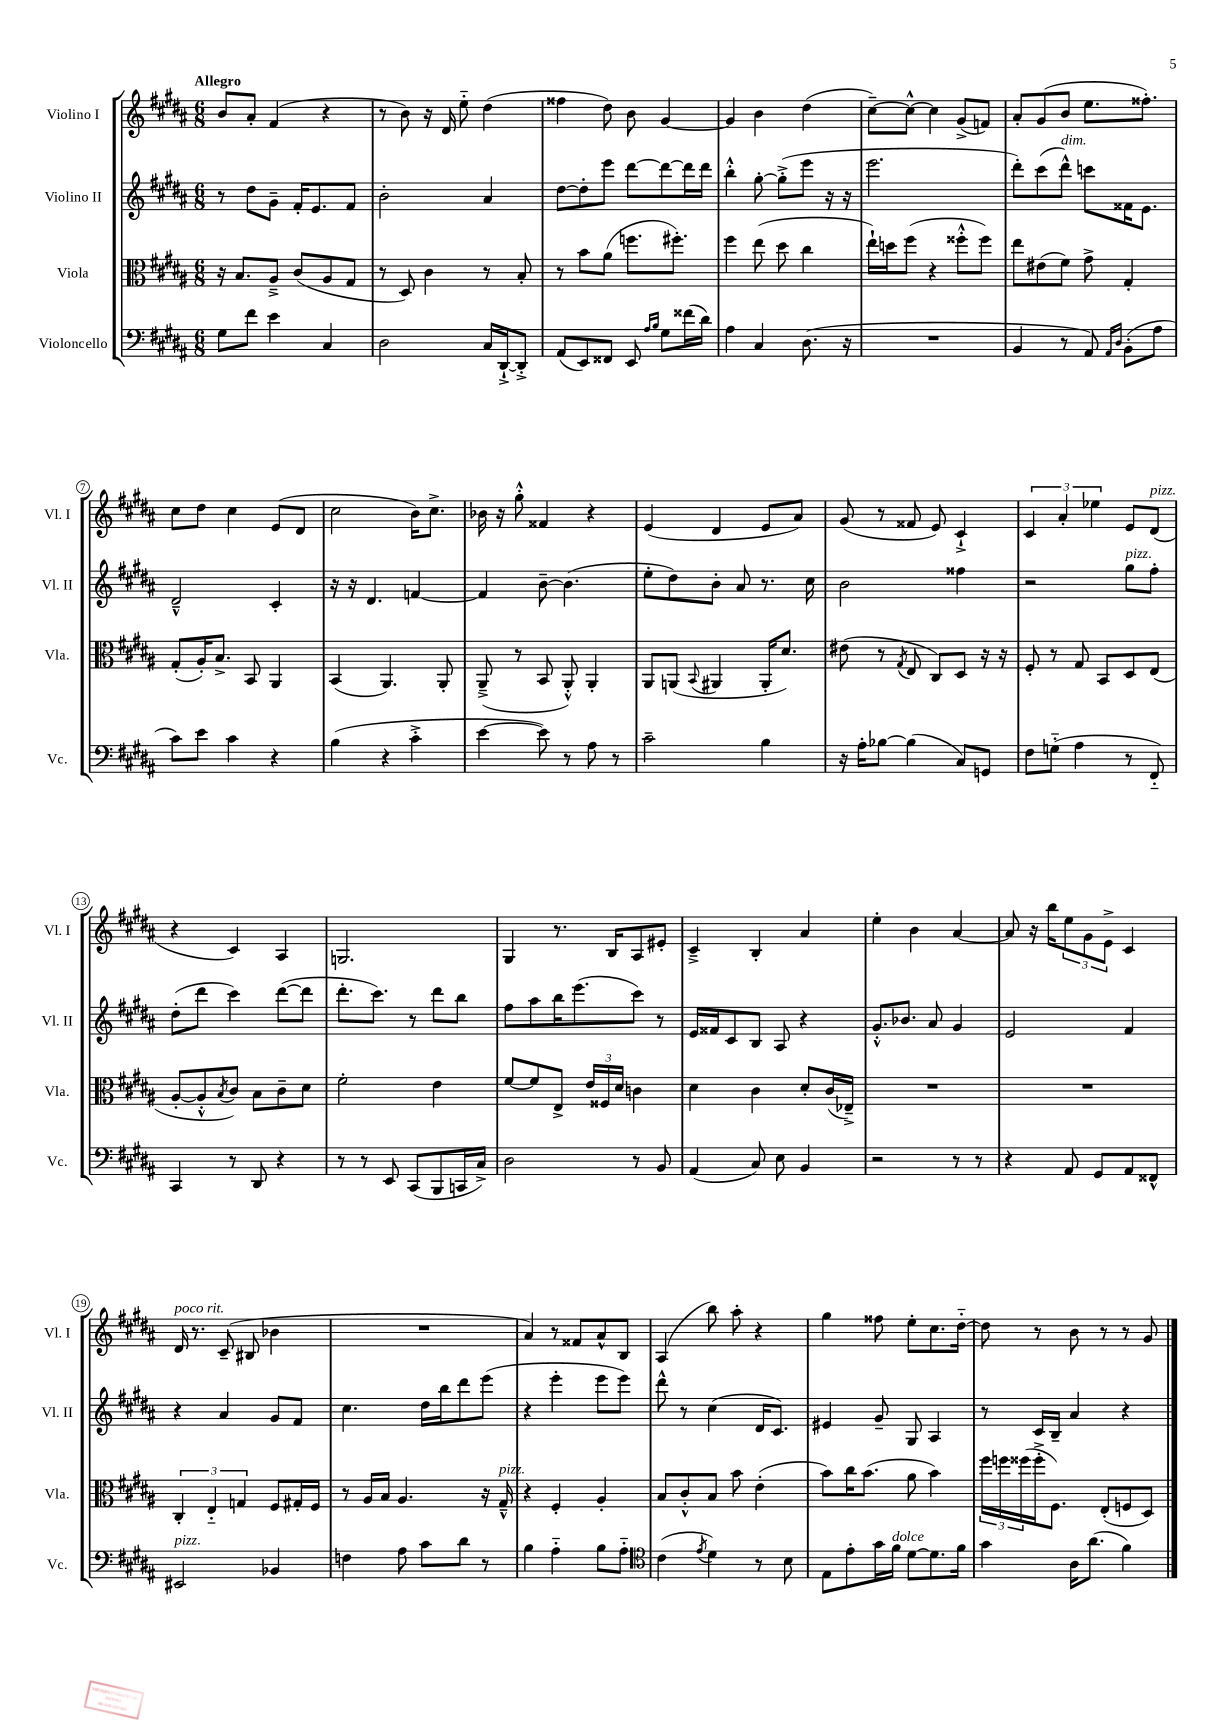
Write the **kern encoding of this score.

**kern	**kern	**kern	**kern
*part4	*part3	*part2	*part1
*staff4	*staff3	*staff2	*staff1
*I"Violoncello	*I"Viola	*I"Violino II	*I"Violino I
*I'Vc.	*I'Vla.	*I'Vl. II	*I'Vl. I
*clefF4	*clefC3	*clefG2	*clefG2
*k[f#c#g#d#a#]	*k[f#c#g#d#a#]	*k[f#c#g#d#a#]	*k[f#c#g#d#a#]
*M6/8	*M6/8	*M6/8	*M6/8
=1	=1	=1	=1
!	!	!	!LO:TX:a:B:t=Allegro
8G#\L	16r	8r	8b/L
.	8.B/L	.	.
8f#\J	.	8dd#\L	8a#'/J
4e\	8A#~^/J	8g#~\J	(4f#/
.	(8c#/L	16f#'/KL	.
.	.	8.e/	.
4C#/	8A#/	.	4r
.	8G#/J	8f#/J	.
=2	=2	=2	=2
2D#\	8r	2b'\	8r
.	8D#/)	.	8b\)
.	4c#\	.	16r
.	.	.	16d#/
.	.	.	8ee\
16C#/LL	8r	4a#/	(4dd#\
[16DD#`^/J	.	.	.
8DD#'^/J]	8B'/	.	.
=3	=3	=3	=3
(8AA#/L	8r	[8dd#\L	4ff##X\
8EE/)	8b\L	8dd#'\]	.
8FF##X/J	(8a#\J	8eee\J	8dd#\)
8EE/	8.ffn\L	[8ddd#\L	8b\
16qqA#/LL	.	.	.
16qqB/JJ	.	.	.
8G#\L	.	8ddd#\_	[4g#/
.	8.ff#X'\J)	.	.
(16f##X\L	.	16ddd#\L]	.
16d#\JJ)	.	16ddd#\JJ	.
=4	=4	=4	=4
4A#\	4ff#\	4bb'^^\	4g#/]
4C#/	(8ee\	[8gg#'\	4b\
.	8dd#\	(8gg#'^\L]	.
(8.D#\	4cc#\	8eee\J	(4dd#\
.	.	16r	.
16r	.	16r	.
=5	=5	=5	=5
2.r	16ee`\LL)	2.eee\	[8cc#~\L)
.	16ddn\J	.	.
.	(8ff#\J	.	8cc#^^\J_
.	4r	.	4cc#\]
.	8ff##X'^^\L	.	(8g#^/L
.	8ff##\J)	.	8fn/J)
=6	=6	=6	=6
4BB/	8ee\L	8ddd#'\L)	8a#'/L
.	(8e#X\	(8ccc#\	(8g#/
!	!	!LO:TX:a:i:t=dim.	!
8r	8f#\J)	8ddd#^^\J)	8b/J
8AA#/)	8g#^\	8cccn\L	8.ee\L
16qqAA#/LL	.	.	.
16qqD#/JJ	.	.	.
(8BB'\L	4G#'/	16f##X\K	.
.	.	8.e\J	8.ff##X'\J)
8A#\J	.	.	.
!!LO:LB:g=z
=7	=7	=7	=7
8c#\L)	(8G#'/L	2d#~^^/	8cc#\L
8e\J	16A#'/K)	.	8dd#\J
.	8.B^/J	.	.
4c#\	.	.	4cc#\
.	8BB/	.	.
4r	4AA#/	4c#'/	(8e/L
.	.	.	8d#/J
=8	=8	=8	=8
(4B\	(4BB/	16r	2cc#\
.	.	16r	.
.	.	4.d#/	.
4r	4.AA#/)	.	.
4c#'^\	.	[4fn/	16b\KL)
.	.	.	8.cc#^\J
.	8AA#'/	.	.
=9	=9	=9	=9
[4e\	(8AA#~^/	4f/]	16b-X\
.	.	.	16r
.	8r	.	8gg#'^^\
8e\])	8BB/	[8b~\	4f##X/
8r	8AA#'^^/)	(4.b\]	.
8A#\	4AA#'/	.	4r
8r	.	.	.
=10	=10	=10	=10
2c#~\	8AA#/L	8ee'\L	(4e/
.	(8AAn/J	8dd#\)	.
.	8qqBB/	.	.
.	4AA#X/	8b'\J	4d#/
.	.	8a#/	.
4B\	16AA#'/KL	8.r	8e/L
.	8.d#/J)	.	.
.	.	.	8a#/J)
.	.	16cc#\	.
=11	=11	=11	=11
16r	(8e#X\	2b\	(8g#/
16A#'\KL	.	.	.
[8B-X\J	8r	.	8r
.	8qG#/	.	.
(4B-\]	8E/	.	8f##X/
.	8C#/L)	.	8e/)
8C#/L)	8D#/J	4ff##X\	4c#`^/
8GGn/J	16r	.	.
.	16r	.	.
=12	=12	=12	=12
8F#\L	8F#'/	2r	6c#/
(8Gn\J	8r	.	.
.	.	.	6a#'/
4A#\	8G#/	.	.
.	.	.	6ee-X\
.	8BB/L	.	.
!	!	!LO:TX:a:i:t=pizz.	!
8r	8D#/	8gg#\L	8e/L
!	!	!	!LO:TX:a:i:t=pizz.
8FF#/)	(8E/J	8ff#'\J	(8d#/J
!!LO:LB:g=z
=13	=13	=13	=13
4CC#/	[8A#'/L	(8dd#'\L	4r
.	8A#'^^/]	8ddd#\J	.
.	8qB/	.	.
8r	8c#/J)	4ccc#\)	4c#/)
8DD#/	8B\L	.	.
4r	8c#~\	([8ddd#\L	4A#/
.	8d#\J	8ddd#\J]	.
=14	=14	=14	=14
8r	2f#'\	8.ddd#'\L	2.Gn/
8r	.	.	.
.	.	8.ccc#\J)	.
8EE/	.	.	.
(8CC#/L	.	8r	.
8BBB/	4e\	8ddd#\L	.
16CCn/L	.	8bb\J	.
16C#^/JJ)	.	.	.
=15	=15	=15	=15
2D#\	[8f#/L	8ff#\L	4G#/
.	8f#/]	8aa#\	.
.	8E^/J	16bb\K	8.r
.	.	(8.eee\	.
.	24e/LL	.	.
.	24F##X/	.	.
.	.	.	16B/KL
.	24d#/JJ	.	.
8r	4cn\	8ccc#\J)	8A#/
8BB/	.	8r	8e#X'/J
=16	=16	=16	=16
(4AA#/	4d#\	16e/LL	4c#~^/
.	.	16f##X/J	.
.	.	8c#/	.
8C#/)	4c#\	8B/J	4B'/
8E\	.	8A#/	.
4BB/	8d#'/L	4r	4a#/
.	(16c#/L	.	.
.	16E-X~^/JJ)	.	.
=17	=17	=17	=17
2r	2.r	8.g#'^^/L	4ee'\
.	.	8.b-X/J	.
.	.	.	4b\
.	.	8a#/	.
8r	.	4g#/	[4a#/
8r	.	.	.
=18	=18	=18	=18
4r	2.r	2e/	8a#/]
.	.	.	16r
.	.	.	16bb\KL
8AA#/	.	.	12ee\
.	.	.	12g#\
8GG#/L	.	.	.
.	.	.	12e^\J
8AA#/	.	4f#/	4c#/
8FF##X^^/J	.	.	.
!!LO:LB:g=z
=19	=19	=19	=19
!	!	!	!LO:TX:a:i:t=poco rit.
!LO:TX:a:i:t=pizz.	!	!	!
2EE#X/	6C#'/	4r	16d#/
.	.	.	8.r
.	6E/	.	.
.	.	4a#/	(8c#~/
.	6Gn/	.	.
.	.	.	8B#X/
4BB-X/	8F#/L	8g#/L	4b-X\
.	16G#X'/L	8f#/J	.
.	16F#/JJ	.	.
=20	=20	=20	=20
4Fn\	8r	4.cc#\	2.r
.	16A#/LL	.	.
.	16B/JJ	.	.
8A#\	4.A#/	.	.
8c#\L	.	16dd#\LL	.
.	.	16bb\J	.
8d#\J	.	8ddd#\	.
8r	16r	(8eee\J	.
!	!LO:TX:a:i:t=pizz.	!	!
.	16G#~^^/	.	.
=21	=21	=21	=21
4B\	4r	4r	4a#/)
4A#\	4F#'/	4eee'\	8r
.	.	.	8f##X/L
8B\L	4A#'/	8eee\L	8a#^^/
8A#\J	.	8eee\J)	8B/J
=22	=22	=22	=22
*clefC4	*	*	*
(4c#\	8B/L	8ddd#^^\	(4A#/
.	8c#'^^/	8r	.
8qe/	.	.	.
4d#\)	8B/J	(4cc#\	8bb\)
.	8b\	.	8aa#'\
8r	(4e'\	16d#/KL	4r
.	.	8.c#/J)	.
8B\	.	.	.
=23	=23	=23	=23
8E\L	8b\L)	4e#X/	4gg#\
8e'\	16cc#\K	.	.
.	(8.b\J	.	.
16g#\L	.	8g#~/	8ff##X\
!LO:TX:a:i:t=dolce	!	!	!
16f#\JJ	.	.	.
[8d#\L	8a#\	8G#/	8ee'\L
8.d#\]	4b\)	4A#/	8.cc#\
16f#\Jk	.	.	[16dd#\Jk
=24	=24	=24	=24
4g#\	24ff#\LL	8r	8dd#\]
.	24ffn\	.	.
.	(24ff##X\	.	.
.	16ff##'^\J	16c#/LL	8r
.	8.F#\J)	16B~/JJ	.
16A#\KL	.	4a#/	8b\
(8.a#\J	.	.	.
.	(8E'/L	.	8r
4f#\)	8Fn/	4r	8r
.	8D#/J)	.	8g#/
==	==	==	==
*-	*-	*-	*-
